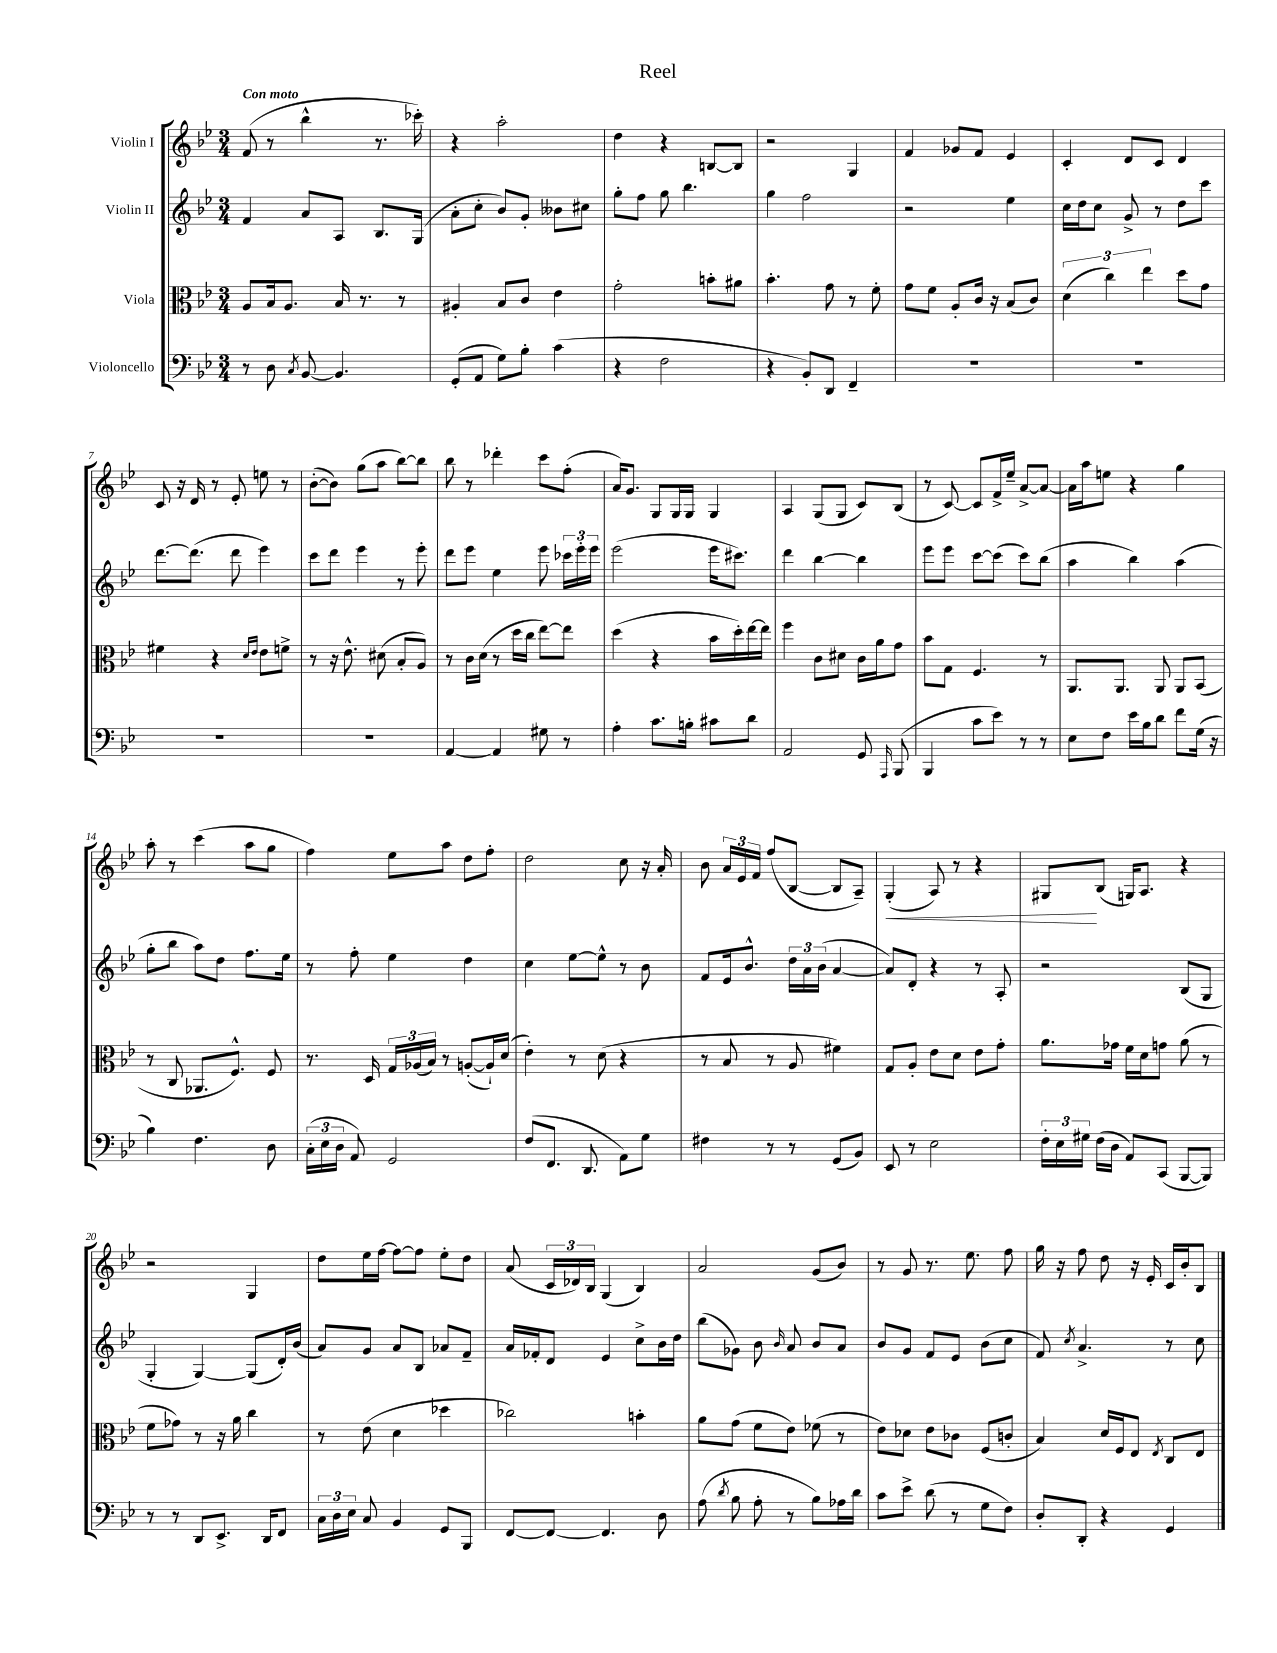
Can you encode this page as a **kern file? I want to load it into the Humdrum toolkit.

**kern	**kern	**kern	**kern
*staff4	*staff3	*staff2	*staff1
*clefF4	*clefC3	*clefG2	*clefG2
*k[b-e-]	*k[b-e-]	*k[b-e-]	*k[b-e-]
*M3/4	*M3/4	*M3/4	*M3/4
8r	8A	4f	(8f
8D	16B-	.	8r
.	8.A	.	.
8qC	.	.	.
[8BB-	.	8a	4bb-^^
4.BB-]	16B-	8A	.
.	8.r	.	.
.	.	8.B-	8.r
.	8r	.	.
.	.	(16G	16ccc-')
=	=	=	=
(8GG'	4A#'	8a'	4r
8AA	.	8cc'	.
8G)	8B-	8b-)	2aa'
8B-'	8c	8g'	.
(4c	4e-	8b--	.
.	.	8cc#	.
=	=	=	=
4r	2g'	8gg'	4dd
.	.	8ff	.
2F	.	8gg	4r
.	.	4.bb-	.
.	8b'	.	[8B
.	8a#	.	8B]
=	=	=	=
4r	4.b-'	4gg	2r
8BB-')	.	2ff	.
8DD	8g	.	.
4FF~	8r	.	4G
.	8f'	.	.
=	=	=	=
2.r	8g	2r	4f
.	8f	.	.
.	8A'	.	8g-
.	16c	.	8f
.	16r	.	.
.	(8B-	4ee-	4e-
.	8c)	.	.
=	=	=	=
2.r	(6d	16cc	4c'
.	.	16dd	.
.	.	8cc	.
.	6cc)	.	.
.	.	8g^	8d
.	6ee-	.	.
.	.	8r	8c
.	8dd	8dd	4d
.	8g	8ccc	.
=	=	=	=
2.r	4f#	[8.ddd	8c
.	.	.	16r
.	.	(8.ddd]	16d
.	4r	.	8r
.	.	8ddd	8e-'
.	16qqd	.	.
.	16qqe-	.	.
.	8e-	4eee-)	8ee
.	8f^	.	8r
=	=	=	=
2.r	8r	8ccc	([8b-'
.	16r	8ddd	8b-])
.	8.e-^^	.	.
.	.	4eee-	(8gg
.	(8d#	.	8aa
.	8B-'	8r	[8bb-)
.	8A)	8eee-'	8bb-]
=	=	=	=
[4AA	8r	8ddd	8bb-
.	16c	8eee-	8r
.	(16d	.	.
4AA]	8r	4ee-	4ddd-'
.	16dd	.	.
.	16cc	.	.
8G#	[8ee-)	8eee-	8ccc
8r	8ee-]	24ccc-	(8ff'
.	.	24eee-'	.
.	.	24eee-	.
=	=	=	=
4A'	(4dd	(2eee-	16a)
.	.	.	8.g
8.c	4r	.	8G
.	.	.	16G
16B'	.	.	16G
8c#	16b-	16eee-	4G
.	16dd')	8.ccc#)	.
8d	[16ee-	.	.
.	16ee-]	.	.
=	=	=	=
2AA	4ff	4ddd	4A
.	8c	[4bb-	(8G
.	8d#	.	8G
8GG	16c	4bb-]	8c)
.	16a	.	.
16qqAAA	.	.	.
(8BBB-	8g	.	(8B-
=	=	=	=
4BBB-	8b-	8eee-	8r
.	8G	8eee-	[8c)
8c	4.F	[8ccc	8c]
8e-)	.	(8ccc]	16f^
.	.	.	16ee-~
8r	.	8ccc)	[8a^
8r	8r	(8bb-	8a_
=	=	=	=
8E-	8.AA	4aa	16a]
.	.	.	16aa
8F	.	.	8ee
.	8.AA	.	.
16e-	.	4bb-)	4r
16B-	.	.	.
8d	8AA	.	.
8f	8AA	(4aa	4gg
(16G	(8BB-	.	.
16r	.	.	.
=	=	=	=
4B-)	8r	8gg'	8aa'
.	8C	8bb-	8r
4.F	8.AA-	8aa)	(4ccc
.	.	8dd	.
.	8.F^^)	.	.
.	.	8.ff	8aa
8D	8F	.	8gg
.	.	16ee-	.
=	=	=	=
(24C'	8.r	8r	4ff)
24E-	.	.	.
24D	.	.	.
8AA)	.	8ff'	.
.	16D	.	.
2GG	24G	4ee-	8ee-
.	(24A-	.	.
.	24B-)	.	.
.	8r	.	8aa
.	([8A'	4dd	8dd
.	16A`])	.	8ff'
.	(16d	.	.
=	=	=	=
(8F	4e-')	4cc	2dd
8.FF	.	.	.
.	8r	[8ee-	.
8.DD	.	.	.
.	(8d	8ee-^^]	.
8AA)	4r	8r	8cc
8G	.	8b-	16r
.	.	.	16a'
=	=	=	=
4F#	8r	8f	8b-
.	8B-	16e-	24a
.	.	.	24e-
.	.	8.b-^^	.
.	.	.	24f
8r	8r	.	(8ff
8r	8A	24dd	[8B-
.	.	24a	.
.	.	(24b-	.
(8GG	4f#)	[4a	8B-]
8BB-)	.	.	8A~)
=	=	=	=
8EE-	8G	8a])	(4G'
8r	8A'	8d'	.
2E-	8e-	4r	8A)
.	8d	.	8r
.	8e-	8r	4r
.	8g'	8A'	.
=	=	=	=
24F'	8.a	2r	8G#
24E-	.	.	.
24G#	.	.	.
(16F	.	.	(8B-
16D	16g-	.	.
8AA)	16f	.	16G)
.	16d	.	8.A
(8CC	8g	.	.
[8BBB-	(8a	(8B-	4r
8BBB-])	8r	8G	.
=	=	=	=
8r	8f	4G'	2r
8r	8g-)	.	.
8DD	8r	[4G)	.
8.EE-^	16r	.	.
.	16a	.	.
.	4cc	(8G]	4G
16DD	.	.	.
8FF	.	16d')	.
.	.	(16b-	.
=	=	=	=
24C	8r	8a)	8dd
24D	.	.	.
24E-	.	.	.
8C	(8e-	8g	16ee-
.	.	.	[16ff
4BB-	4d	8a	8ff_
.	.	8B-	8ff]
8GG	4dd-	8a-	8ee-'
8BBB-	.	8f~	8dd
=	=	=	=
[8FF	2cc-)	16a	(8a
.	.	16f-'	.
8FF_	.	8d	24c
.	.	.	24d-)
.	.	.	24B-
4.FF]	.	4e-	(4G
.	4b'	8cc^	4B-)
8D	.	16b-	.
.	.	16dd	.
=	=	=	=
(8A	8a	(8bb-	2a
8qd	.	.	.
8B-	(8g	8g-)	.
8A'	8f	8b-	.
.	.	16qqb-	.
8r	8e-)	8a	.
8B-)	(8f-	8b-	(8g
16A-	8r	8a	8b-)
16d	.	.	.
=	=	=	=
8c	8e-)	8b-	8r
8e-^	8d-	8g	8g
(8d	8e-	8f	8.r
8r	8c-	8e-	.
.	.	.	8.ee-
8G	(8F	(8b-	.
8F)	8c'	8cc	8ff
=	=	=	=
8D'	4B-)	8f)	16gg
.	.	.	16r
.	.	8qcc	.
8DD'	.	4.a^	8ff
4r	16d	.	8dd
.	16F	.	.
.	8E-	.	16r
.	.	.	16e-'
.	8qE-	.	.
4GG	8C	8r	16c
.	.	.	16b-'
.	8E-	8cc	8B-
==	==	==	==
*-	*-	*-	*-
